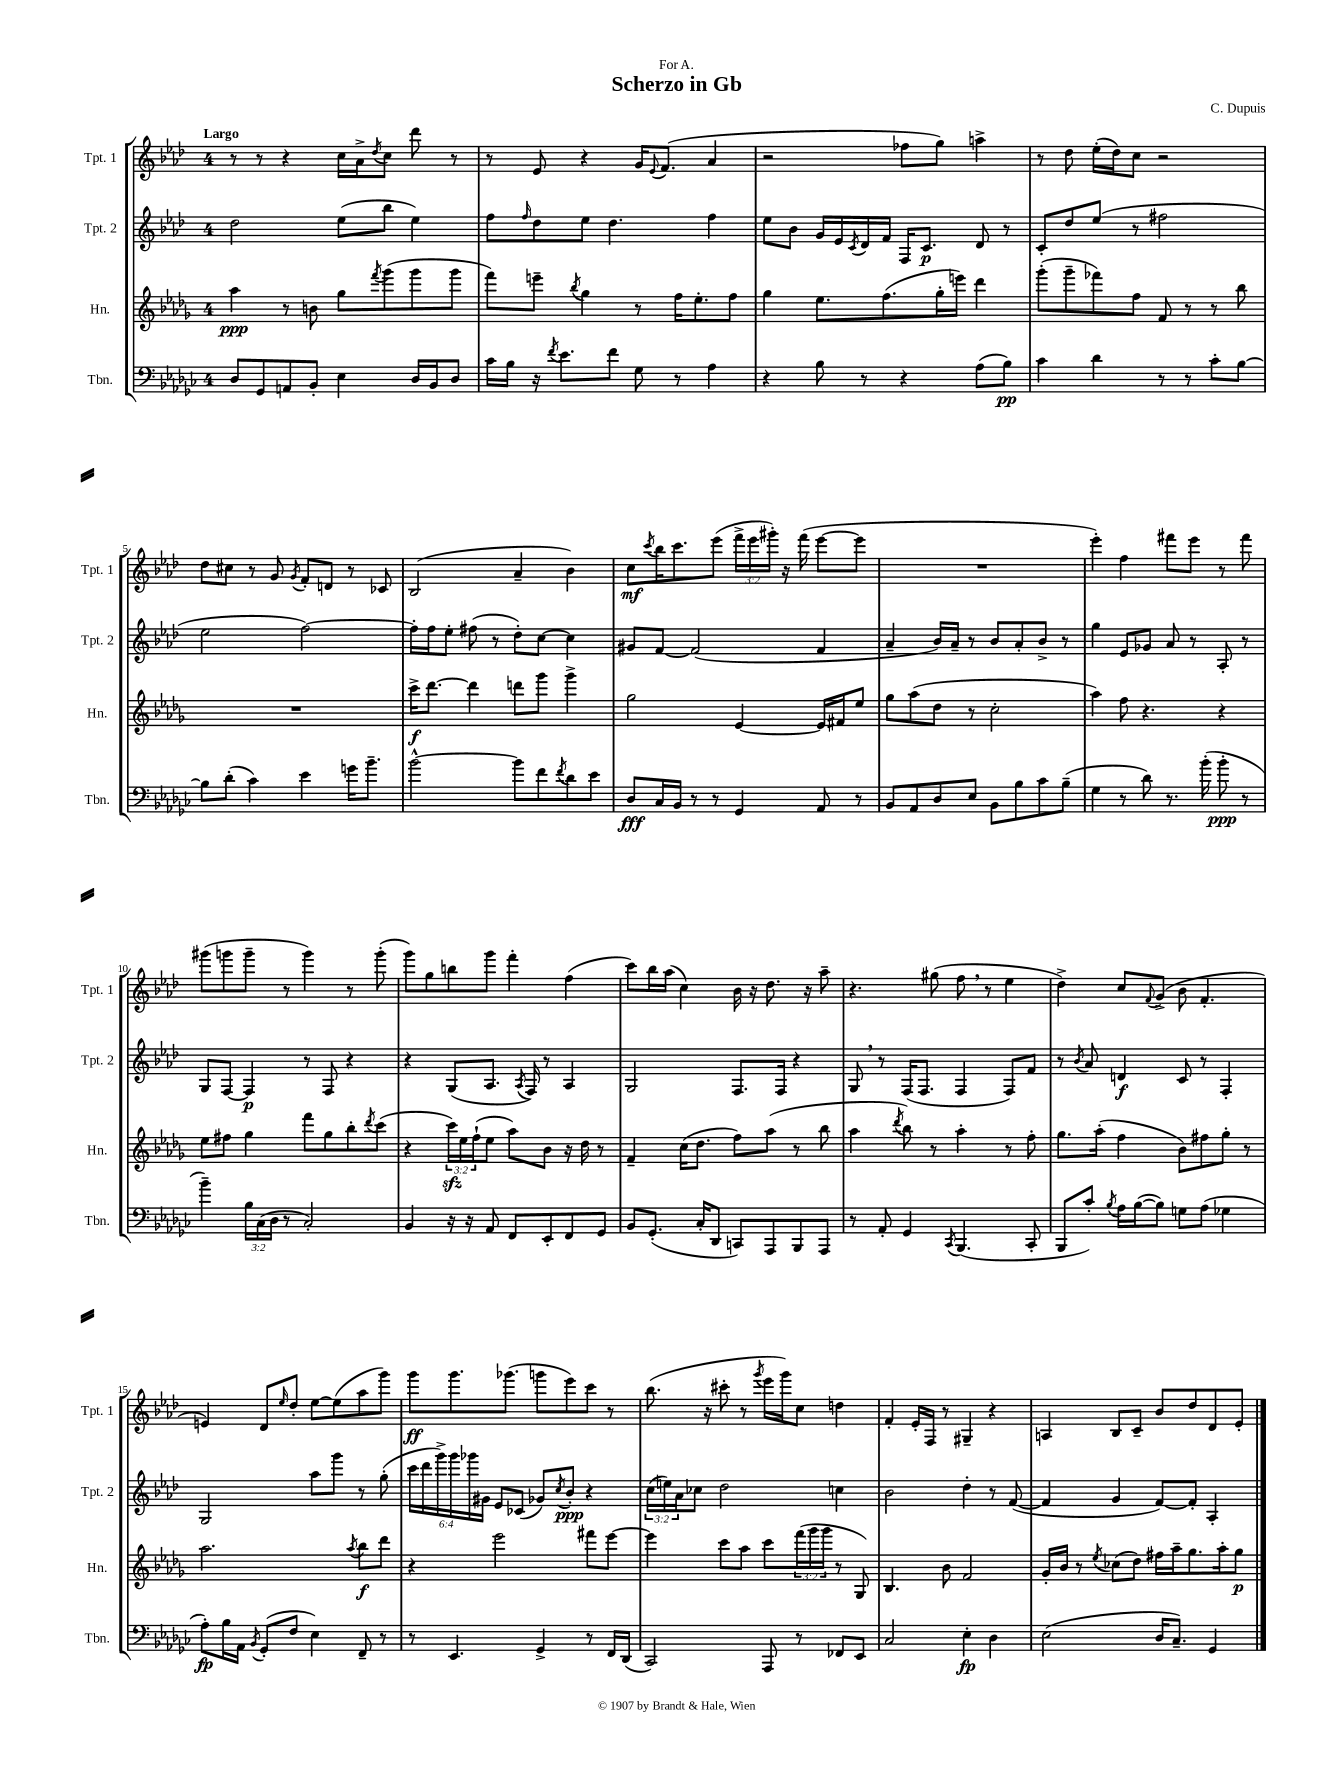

**kern	**dynam	**kern	**dynam	**kern	**dynam	**kern	**dynam
*part4	*part4	*part3	*part3	*part2	*part2	*part1	*part1
*staff4	*staff4	*staff3	*staff3	*staff2	*staff2	*staff1	*staff1
*I"Tbn.	*	*I"Hn.	*	*I"Tpt. 2	*	*I"Tpt. 1	*
*I'Tbn.	*	*I'Hn.	*	*I'Tpt. 2	*	*I'Tpt. 1	*
*clefF4	*	*clefG2	*	*clefG2	*	*clefG2	*
*k[b-e-a-d-g-c-]	*	*k[b-e-a-d-g-]	*	*k[b-e-a-d-]	*	*k[b-e-a-d-]	*
*M4/4	*	*M4/4	*	*M4/4	*	*M4/4	*
=1	=1	=1	=1	=1	=1	=1	=1
!	!	!	!	!	!	!LO:TX:a:B:t=Largo	!
8D-/L	.	4aa-\	ppp	2dd-\	.	8r	.
8GG-/	.	.	.	.	.	8r	.
8AAn/	.	8r	.	.	.	4r	.
8BB-'/J	.	8bn\	.	.	.	.	.
4E-\	.	8gg-\L	.	(8ee-\L	.	16cc\LL	.
.	.	.	.	.	.	16a-^\J	.
.	.	8qfff/	.	.	.	8qdd-/	.
.	.	(8ggg-\	.	8bb-\J	.	8cc\J	.
16D-/LL	.	8ggg-\	.	4ee-\)	.	8ddd-\	.
16BB-/J	.	.	.	.	.	.	.
8D-/J	.	8ggg-\J	.	.	.	8r	.
=2	=2	=2	=2	=2	=2	=2	=2
16c-\LL	.	8fff\L)	.	8ff\L	.	8r	.
16B-\JJ	.	.	.	.	.	.	.
.	.	.	.	16qqff/	.	.	.
16r	.	8eeen~\J	.	8dd-\	.	8e-/	.
8qf/	.	.	.	.	.	.	.
8.e-\L	.	.	.	.	.	.	.
.	.	8qbb-/	.	.	.	.	.
.	.	4gg-\	.	8ee-\J	.	4r	.
8f\J	.	.	.	4.dd-\	.	.	.
8G-\	.	8r	.	.	.	16g/KL	.
.	.	.	.	.	.	8qqe-/	.
.	.	.	.	.	.	(8.f/J	.
8r	.	16ff\KL	.	.	.	.	.
.	.	8.ee-'\	.	.	.	.	.
4A-\	.	.	.	4ff\	.	4a-/	.
.	.	8ff\J	.	.	.	.	.
=3	=3	=3	=3	=3	=3	=3	=3
4r	.	4gg-\	.	8ee-\L	.	2r	.
.	.	.	.	8b-\J	.	.	.
8B-\	.	8.ee-\L	.	16g/LL	.	.	.
.	.	.	.	16e-/	.	.	.
.	.	.	.	8qc/	.	.	.
8r	.	.	.	16d-/	.	.	.
.	.	(8.ff\	.	16f/JJ	.	.	.
4r	.	.	.	16F/KL	.	8ff-X\L	.
.	.	.	.	8.c/J	p	.	.
.	.	16gg-'\L	.	.	.	8gg\J)	.
.	.	16eeen\JJ)	.	.	.	.	.
(8A-\L	.	4ddd-\	.	8d-/	.	4aan^\	.
8B-\J)	pp	.	.	8r	.	.	.
=4	=4	=4	=4	=4	=4	=4	=4
4c-\	.	(8ggg-'\L	.	8c'/L	.	8r	.
.	.	8ggg-~\	.	8dd-/	.	8dd-\	.
4d-\	.	8fff-X\)	.	(8ee-/J	.	(16ee-'\LL	.
.	.	.	.	.	.	16dd-\J)	.
.	.	8ff\J	.	8r	.	8cc\J	.
8r	.	8f/	.	2ff#X\	.	2r	.
8r	.	8r	.	.	.	.	.
8c-'\L	.	8r	.	.	.	.	.
[8B-\J	.	8bb-\	.	.	.	.	.
!!LO:LB:g=z
=5	=5	=5	=5	=5	=5	=5	=5
8B-\L]	.	1r	.	2ee-\	.	8dd-\L	.
(8d-'\J	.	.	.	.	.	8cc#X\J	.
4c-\)	.	.	.	.	.	8r	.
.	.	.	.	.	.	8g/	.
.	.	.	.	.	.	8qg/	.
4e-\	.	.	.	[2ff\)	.	8f'/L	.
.	.	.	.	.	.	8dn/J	.
16gn\KL	.	.	.	.	.	8r	.
8.b-~\J	.	.	.	.	.	.	.
.	.	.	.	.	.	8c-X/	.
=6	=6	=6	=6	=6	=6	=6	=6
[2b-^^\	.	16ccc^\KL	f	16ff'\LL]	.	(2B-/	.
.	.	[8.ddd-\J	.	16ff\J	.	.	.
.	.	.	.	8ee-'\J	.	.	.
.	.	4ddd-\]	.	(8ff#X\	.	.	.
.	.	.	.	8r	.	.	.
8b-\L]	.	8dddn\L	.	8dd-'\L)	.	4a-~/	.
8f\	.	8ggg-\J	.	[8cc\J	.	.	.
8qf/	.	.	.	.	.	.	.
8d-\	.	4ggg-^\	.	4cc\]	.	4b-\)	.
8e-\J	.	.	.	.	.	.	.
=7	=7	=7	=7	=7	=7	=7	=7
8D-/L	fff	2gg-\	.	8g#X/L	.	8cc\L	mf
.	.	.	.	.	.	8qccc/	.
16C-/L	.	.	.	[8f/J	.	16bb-\K	.
16BB-/JJ	.	.	.	.	.	8.ccc\	.
8r	.	.	.	(2f/]	.	.	.
8r	.	.	.	.	.	(8eee-\J	.
4GG-/	.	[4e-/	.	.	.	24fff^\LL	.
.	.	.	.	.	.	24eee-\	.
.	.	.	.	.	.	24ggg#X'\JJ)	.
.	.	.	.	.	.	16r	.
.	.	.	.	.	.	(16fff\	.
8AA-/	.	16e-/LL]	.	4f/	.	[8eee-\L	.
.	.	16f#X/J	.	.	.	.	.
8r	.	8ee-/J	.	.	.	8eee-\J]	.
=8	=8	=8	=8	=8	=8	=8	=8
8BB-/L	.	8gg-\L	.	4a-~/	.	1r	.
8AA-/	.	(8aa-\	.	.	.	.	.
8D-/	.	8dd-\J	.	16b-/LL)	.	.	.
.	.	.	.	16a-~/JJ	.	.	.
8E-/J	.	8r	.	8r	.	.	.
8BB-\L	.	2cc'\	.	8b-/L	.	.	.
8B-\	.	.	.	8a-'/	.	.	.
8c-\	.	.	.	8b-^/J	.	.	.
(8B-~\J	.	.	.	8r	.	.	.
=9	=9	=9	=9	=9	=9	=9	=9
4G-\	.	4aa-\)	.	4gg\	.	4eee-'\)	.
8r	.	8ff\	.	8e-/L	.	4ff\	.
8d-\)	.	4.r	.	8g-X/J	.	.	.
8.r	.	.	.	8a-/	.	8fff#X\L	.
.	.	.	.	8r	.	8eee-\J	.
(16b-'\	.	.	.	.	.	.	.
8b-'\	ppp	4r	.	8A-'/	.	8r	.
8r	.	.	.	8r	.	8fff#\	.
!!LO:LB:g=z
=10	=10	=10	=10	=10	=10	=10	=10
4b-~\)	.	8ee-\L	.	8G/L	.	(8ggg#X\L	.
.	.	8ff#X\J	.	[8F/J	.	8gggn\	.
24B-\LL	.	4gg-\	.	4F/]	p	8ggg~\J	.
(24C-\	.	.	.	.	.	.	.
24D-\JJ	.	.	.	.	.	.	.
8r	.	.	.	.	.	8r	.
2C-'/)	.	8fff\L	.	8r	.	4ggg\)	.
.	.	8gg-\	.	8F/	.	.	.
.	.	8bb-'\	.	4r	.	8r	.
.	.	8qddd-/	.	.	.	.	.
.	.	(8ccc\J	.	.	.	(8ggg'\	.
=11	=11	=11	=11	=11	=11	=11	=11
4BB-/	.	4r	.	4r	.	8ggg\L)	.
.	.	.	.	.	.	8gg\	.
16r	.	24ccczz\LL)	.	(8G/L	.	8bbn\	.
.	.	24ee-\	.	.	.	.	.
16r	.	.	.	.	.	.	.
.	.	(24ff`\J	.	.	.	.	.
8AA-/	.	8ee-\J	.	8.A-/J	.	8ggg\J	.
8FF/L	.	8aa-\L)	.	.	.	4fff'\	.
.	.	.	.	8qA-/	.	.	.
.	.	.	.	16F/)	.	.	.
8EE-'/	.	8b-\J	.	8r	.	.	.
8FF/	.	16r	.	4A-/	.	(4ff\	.
.	.	16dd-\	.	.	.	.	.
8GG-/J	.	8r	.	.	.	.	.
=12	=12	=12	=12	=12	=12	=12	=12
8BB-/L	.	4f~/	.	2G/	.	8ccc\L)	.
(8.GG-'/J	.	.	.	.	.	16bb-\L	.
.	.	.	.	.	.	(16aa-\JJ	.
.	.	(16cc\KL	.	.	.	4cc\)	.
16C-'/KL	.	8.dd-\J	.	.	.	.	.
8DD-/J	.	.	.	.	.	.	.
8CCn/L)	.	8ff\L)	.	8.F/L	.	16b-\	.
.	.	.	.	.	.	16r	.
8AAA-/	.	(8aa-\J	.	.	.	8.dd-\	.
.	.	.	.	16F/Jk	.	.	.
8BBB-/	.	8r	.	4r	.	.	.
.	.	.	.	.	.	16r	.
8AAA-/J	.	8bb-\	.	.	.	8aa-~\	.
=13	=13	=13	=13	=13	=13	=13	=13
8r	.	4aa-\	.	8G,/	.	4.r	.
8AA-'/	.	.	.	8r	.	.	.
.	.	8qddd-/	.	.	.	.	.
4GG-/	.	8bb-\)	.	(16F/KL	.	.	.
.	.	.	.	8.F/J	.	.	.
.	.	8r	.	.	.	(8gg#X\	.
8qCC-/	.	.	.	.	.	.	.
(4.BBB-/	.	4aa-'\	.	4F/	.	8ff,\	.
.	.	.	.	.	.	8r	.
.	.	8r	.	8F/L)	.	4ee-\	.
8CC-'/	.	8ff'\	.	8f/J	.	.	.
=14	=14	=14	=14	=14	=14	=14	=14
8BBB-/L	.	8.gg-\L	.	8r	.	4dd-^\)	.
.	.	.	.	8qb-/	.	.	.
8c-'/J)	.	.	.	8a-/	.	.	.
.	.	(16aa-'\Jk	.	.	.	.	.
8qB-/	.	.	.	.	.	.	.
16A-\LL	.	4ff\	.	4dn/	f	8cc/L	.
([16B-\J	.	.	.	.	.	.	.
.	.	.	.	.	.	8qqf/	.
8B-\J])	.	.	.	.	.	(8g^/J	.
8Gn\L	.	8b-\L)	.	8c/	.	8b-\	.
(8A-\J	.	8ff#X\	.	8r	.	4.f'/	.
4G-X\	.	8gg-'\J	.	4F'/	.	.	.
.	.	8r	.	.	.	.	.
!!LO:LB:g=z
=15	=15	=15	=15	=15	=15	=15	=15
8A-'\L)	fp	2.aa-\	.	2G/	.	4en/)	.
16B-\L	.	.	.	.	.	.	.
16AA-\JJ	.	.	.	.	.	.	.
8qBB-/	.	.	.	.	.	.	.
(8GG-'/L	.	.	.	.	.	8d-/L	.
.	.	.	.	.	.	16qqee-/	.
8F/J	.	.	.	.	.	8dd-'/J	.
4E-\)	.	.	.	8aa-\L	.	[8ee-\L	.
.	.	.	.	8ggg\J	.	(8ee-\]	.
.	.	8qaa-/	.	.	.	.	.
8FF~/	.	8bb-\L	f	8r	.	8aa-\	.
8r	.	8ddd-\J	.	(8gg'\	.	8ggg\J)	.
=16	=16	=16	=16	=16	=16	=16	=16
8r	.	4r	.	24ccc\LL	.	8ggg\L	ff
.	.	.	.	24ddd-\	.	.	.
.	.	.	.	24ggg^\)	.	.	.
4.EE-/	.	.	.	24ggg\	.	8.ggg\	.
.	.	.	.	24ggg-X\	.	.	.
.	.	.	.	24g#X\JJ	.	.	.
.	.	2eee-\	.	8e-/L	.	.	.
.	.	.	.	.	.	(8.ggg-X\J	.
.	.	.	.	(8c-X/J	.	.	.
4GG-^/	.	.	.	8g-X/L)	.	8gggn\L	.
.	.	.	.	8qcc/	.	.	.
.	.	.	.	8b-'/J	ppp	8eee-\)	.
8r	.	8fff#X\L	.	4r	.	8ccc\J	.
16FF/LL	.	[8eee-\J	.	.	.	8r	.
(16DD-/JJ	.	.	.	.	.	.	.
=17	=17	=17	=17	=17	=17	=17	=17
2CC-/)	.	4eee-\]	.	(24cc\LL	.	(8.bb-\	.
.	.	.	.	24een\)	.	.	.
.	.	.	.	24a-\J	.	.	.
.	.	.	.	8cc-X\J	.	.	.
.	.	.	.	.	.	16r	.
.	.	8ccc\L	.	2dd-\	.	8ccc#X'\	.
.	.	8aa-\J	.	.	.	8r	.
.	.	.	.	.	.	8qggg/	.
8AAA-/	.	8ccc\L	.	.	.	16eee-\LL	.
.	.	.	.	.	.	16ggg\J)	.
8r	.	(24fff\L	.	.	.	8cc\J	.
.	.	24ggg-\	.	.	.	.	.
.	.	24ggg-\JJ	.	.	.	.	.
8FF-X/L	.	8r	.	4ccn\	.	4ddn\	.
8EE-/J	.	8G-/)	.	.	.	.	.
=18	=18	=18	=18	=18	=18	=18	=18
2C-/	.	4.B-/	.	2b-\	.	4f'/	.
.	.	.	.	.	.	16e-'/LL	.
.	.	.	.	.	.	16F/JJ	.
.	.	8b-\	.	.	.	8r	.
4E-'\	fp	2f/	.	4dd-'\	.	4G#X~/	.
4D-\	.	.	.	8r	.	4r	.
.	.	.	.	([8f/	.	.	.
=19	=19	=19	=19	=19	=19	=19	=19
(2E-\	.	16g-'/LL	.	4f/]	.	4An/	.
.	.	16b-/JJ	.	.	.	.	.
.	.	8r	.	.	.	.	.
.	.	8qee-/	.	.	.	.	.
.	.	(8cc-X\L	.	4g/	.	8B-/L	.
.	.	8dd-\J)	.	.	.	8c~/J	.
16D-/KL	.	16ff#X\LL	.	[8f/L)	.	8b-/L	.
8.C-~/J)	.	16aa-~\J	.	.	.	.	.
.	.	8.gg-\	.	8f'/J]	.	8dd-/	.
4GG-/	.	.	.	4A-'/	.	8d-/	.
.	.	16aa-'\k	.	.	.	.	.
.	.	8gg-\J	p	.	.	8e-'/J	.
==	==	==	==	==	==	==	==
*-	*-	*-	*-	*-	*-	*-	*-
